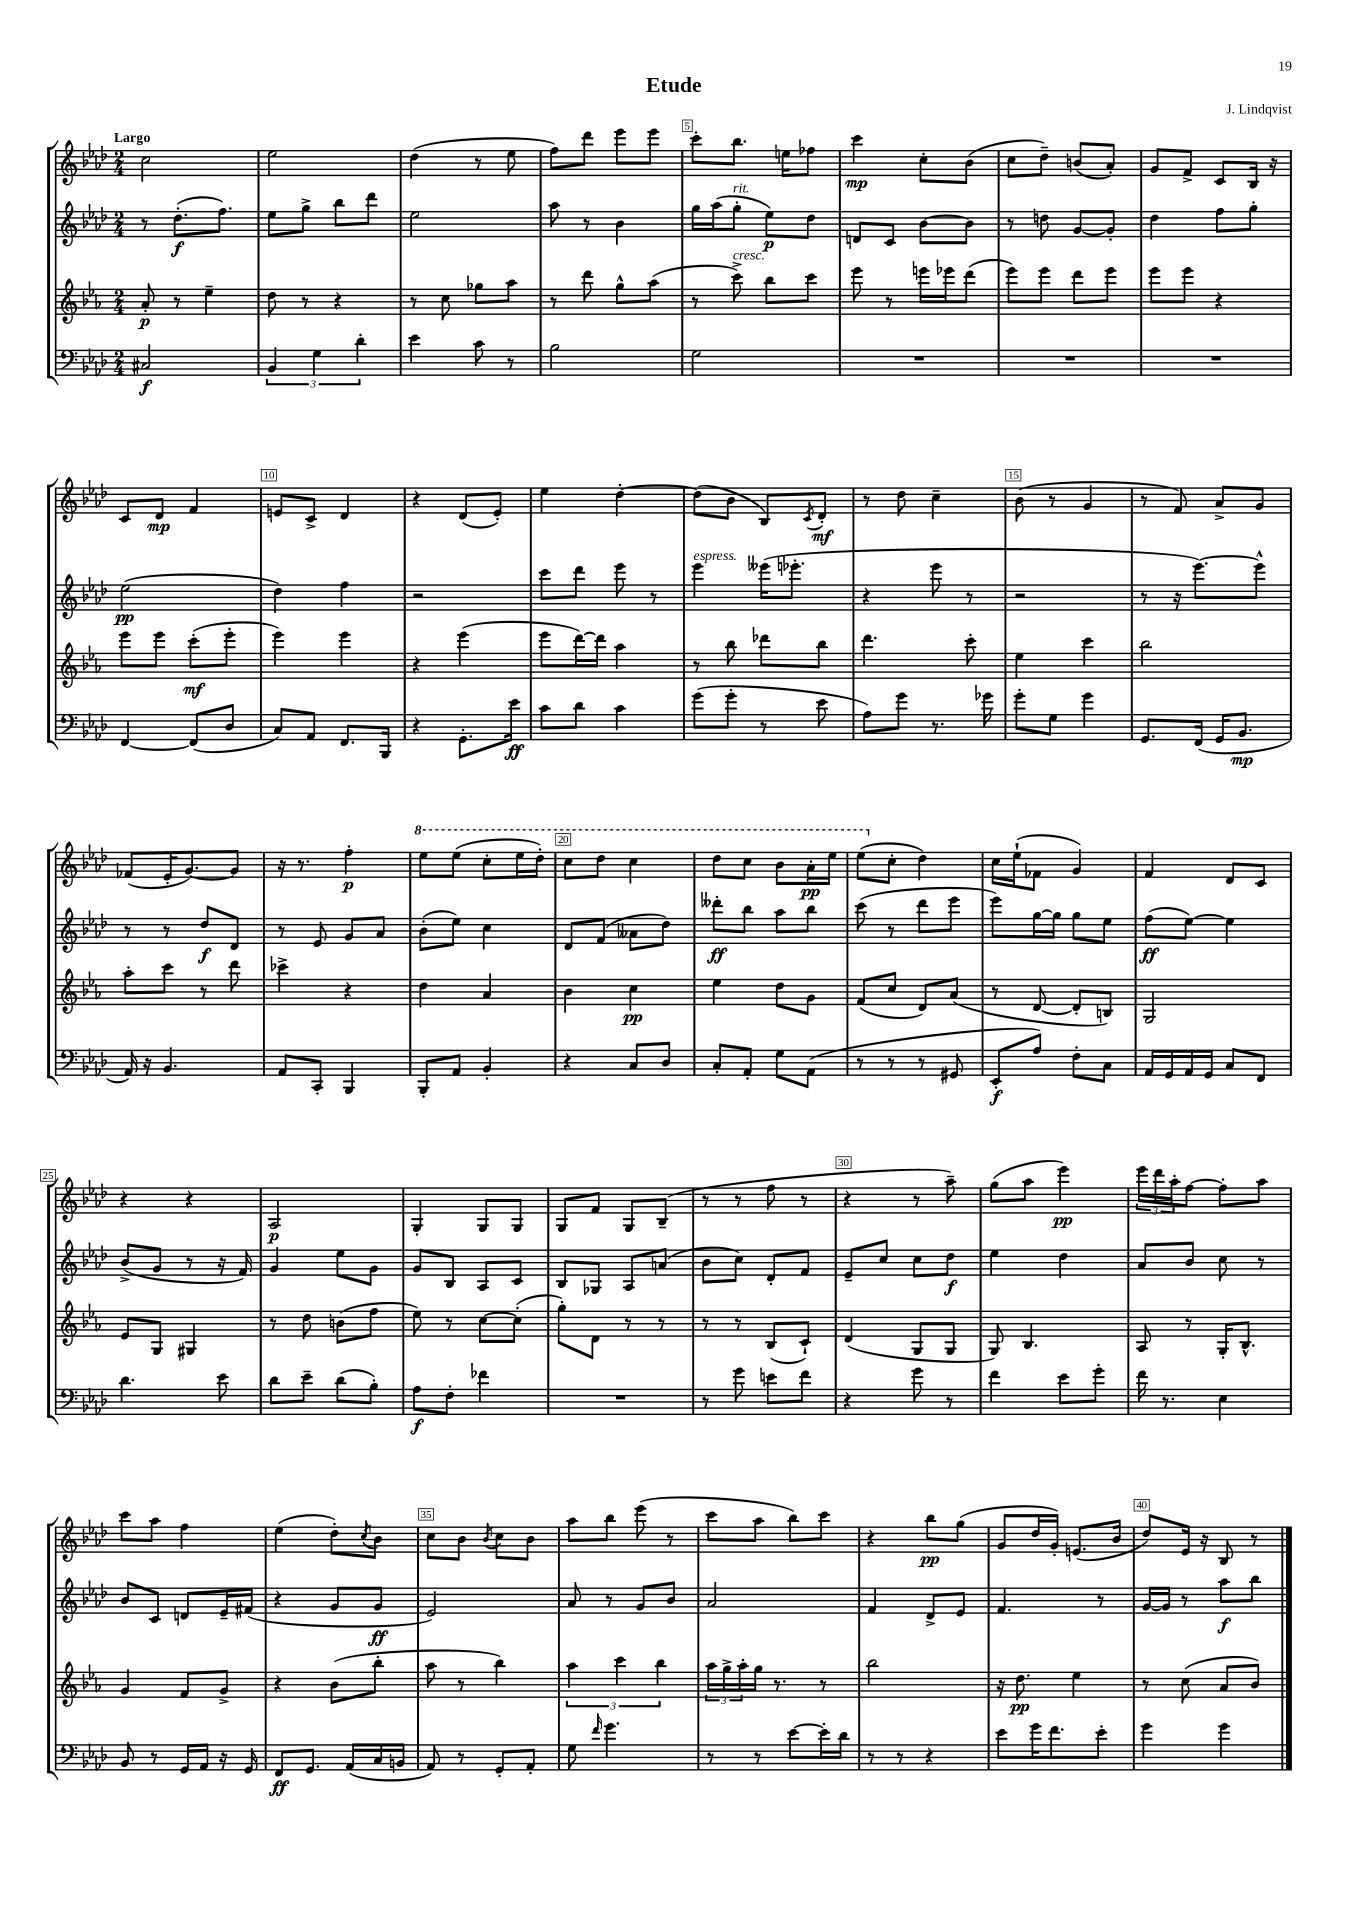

**kern	**kern	**kern	**kern
*staff4	*staff3	*staff2	*staff1
*clefF4	*clefG2	*clefG2	*clefG2
*k[b-e-a-d-]	*k[b-e-a-]	*k[b-e-a-d-]	*k[b-e-a-d-]
*M2/4	*M2/4	*M2/4	*M2/4
2C#	8a-'	8r	2cc
.	8r	(8.dd-'	.
.	4ee-~	.	.
.	.	8.ff)	.
=	=	=	=
6BB-	8dd	8ee-	2ee-
.	8r	8gg^	.
6G	.	.	.
.	4r	8bb-	.
6d-'	.	.	.
.	.	8ddd-	.
=	=	=	=
4e-	8r	2ee-	(4dd-
.	8cc	.	.
8c	8gg-	.	8r
8r	8aa-	.	8ee-
=	=	=	=
2B-	8r	8aa-	8ff)
.	8ddd	8r	8ddd-
.	8gg^^	4b-	8eee-
.	(8aa-	.	8eee-
=	=	=	=
2G	8r	16gg	8ccc'
.	.	(16aa-	.
.	8ccc^)	8gg'	8.bb-
.	8bb-	8ee-)	.
.	.	.	16ee
.	8ccc	8dd-	8ff-
=	=	=	=
2r	8eee-	8d	4ccc
.	8r	8c	.
.	16eee	[8b-	8cc'
.	16eee-	.	.
.	(8ddd	8b-]	(8b-
=	=	=	=
2r	8eee-)	8r	8cc
.	8eee-	8dd	8dd-~)
.	8ddd	[8g	(8b
.	8eee-	8g']	8a-')
=	=	=	=
2r	8eee-	4dd-	8g
.	8eee-	.	8f^
.	4r	8ff	8c
.	.	8gg'	16B-
.	.	.	16r
=	=	=	=
[4FF	8eee-	(2ee-	8c
.	8eee-	.	8d-
(8FF]	(8ccc'	.	4f
8D-	8eee-'	.	.
=	=	=	=
8C)	4eee-)	4dd-)	8e
8AA-	.	.	8c^
8.FF	4eee-	4ff	4d-
16BBB-	.	.	.
=	=	=	=
4r	4r	2r	4r
8.GG'	(4eee-	.	(8d-
.	.	.	8e-')
16e-	.	.	.
=	=	=	=
8c	8eee-	8ccc	4ee-
8d-	[16ddd)	8ddd-	.
.	16ddd]	.	.
4c	4aa-	8eee-	[4dd-'
.	.	8r	.
=	=	=	=
(8g	8r	4eee-	(8dd-]
8g'	8bb-	.	8b-
8r	8ddd-	(16eee--	8B-)
.	.	8.eee-'	.
.	.	.	8qc
8e-	8bb-	.	8d-'
=	=	=	=
8A-)	4.ddd	4r	8r
8g	.	.	8dd-
8.r	.	8eee-	4cc~
.	8ccc'	8r	.
16g-	.	.	.
=	=	=	=
8g'	4ee-	2r	(8b-
8G	.	.	8r
4g	4ccc	.	4g
=	=	=	=
8.GG	2bb-	8r	8r
.	.	16r	8f)
(16FF	.	[8.eee-)	.
16GG	.	.	8a-^
8.BB-	.	.	.
.	.	8eee-^^]	8g
=	=	=	=
16AA-)	8aa-'	8r	(8f-
16r	.	.	.
4.BB-	8ccc	8r	16e-'
.	.	.	[8.g)
.	8r	8dd-	.
.	8ddd	8d-	8g]
=	=	=	=
8AA-	4ccc-^	8r	16r
.	.	.	8.r
8CC'	.	8e-	.
4BBB-	4r	8g	4ff'
.	.	8a-	.
=	=	=	=
8BBB-'	4dd	(8b-'	8eee-
8AA-	.	8ee-)	(8eee-
4BB-'	4a-	4cc	8ccc'
.	.	.	16eee-
.	.	.	16ddd-')
=	=	=	=
4r	4b-	8d-	8ccc
.	.	(8f	8ddd-
8C	4cc	8a--	4ccc
8D-	.	8dd-)	.
=	=	=	=
8C'	4ee-	8ddd--'	8ddd-
8AA-'	.	8bb-	8ccc
8G	8dd	8aa-	8bb-
(8AA-	8g	8bb-	16aa-'
.	.	.	16eee-
=	=	=	=
8r	(8f	(8ccc	(8eee-
8r	8cc	8r	8cc'
8r	8d)	8ddd-	4dd-)
8GG#	(8a-	8eee-	.
=	=	=	=
8EE-'	8r	8eee-)	16cc
.	.	.	(16ee-`
8A-)	[8d	[16gg	8f-
.	.	16gg]	.
8F'	8d']	8gg	4g)
8C	8B)	8ee-	.
=	=	=	=
16AA-	2G	(8ff	4f
16GG	.	.	.
16AA-	.	[8ee-)	.
16GG	.	.	.
8C	.	4ee-]	8d-
8FF	.	.	8c
=	=	=	=
4.d-	8e-	(8b-^	4r
.	8G	8g	.
.	4G#	8r	4r
8e-	.	16r	.
.	.	16f)	.
=	=	=	=
8d-	8r	4g	2A-
8e-~	8dd	.	.
(8d-	(8b	8ee-	.
8B-')	8ff	8g	.
=	=	=	=
8A-	8ee-)	8g	4G'
8F'	8r	8B-	.
4f-	[8cc	8A-	8G
.	(8cc']	8c	8G
=	=	=	=
2r	8gg')	8B-	8G
.	8d	8G-	8f
.	8r	8A-	8G
.	8r	(8a	(8B-~
=	=	=	=
8r	8r	8b-	8r
8g	8r	8cc)	8r
8e	(8B-	8d-'	8ff
8f	8c`)	8f	8r
=	=	=	=
4r	(4d	8e-~	4r
.	.	8cc	.
8g	8G	8cc	8r
8r	8G	8dd-	8aa-~)
=	=	=	=
4f	8G)	4ee-	(8gg
.	4.B-	.	8aa-
8e-	.	4dd-	4eee-)
8g'	.	.	.
=	=	=	=
16f	8A-	8a-	24eee-
.	.	.	24ddd-
8.r	.	.	.
.	.	.	24aa-'
.	8r	8b-	[8ff
4E-	16G'	8cc	8ff']
.	8.B-^^	.	.
.	.	8r	8aa-
=	=	=	=
8BB-	4g	8b-	8ccc
8r	.	8c	8aa-
16GG	8f	8d	4ff
16AA-	.	.	.
16r	8g^	16e-~	.
16GG	.	(16f#	.
=	=	=	=
8FF	4r	4r	(4ee-
8.GG	.	.	.
.	(8b-	8g	8dd-')
(16AA-	.	.	.
.	.	.	8qcc
16C	8bb-'	8g	8b-
16BB	.	.	.
=	=	=	=
8AA-)	8aa-	2e-)	8cc
8r	8r	.	8b-
.	.	.	8qb-
8GG'	4bb-)	.	8cc
8AA-'	.	.	8b-
=	=	=	=
8G	6aa-	8a-	8aa-
16qqf	.	.	.
4.g	.	8r	8bb-
.	6ccc	.	.
.	.	8g	(8eee-
.	6bb-	.	.
.	.	8b-	8r
=	=	=	=
8r	24aa-	2a-	8ccc
.	24gg^	.	.
.	24aa-'	.	.
8r	16gg	.	8aa-
.	8.r	.	.
[8e-	.	.	8bb-)
16e-']	8r	.	8ccc
16d-	.	.	.
=	=	=	=
8r	2bb-	4f	4r
8r	.	.	.
4r	.	8d-^	8bb-
.	.	8e-	(8gg
=	=	=	=
8e-	16r	4.f	8g
.	8.dd	.	.
16g	.	.	16dd-
8.f	.	.	16g')
.	4ee-	.	(8.e
8e-'	.	8r	.
.	.	.	16b-
=	=	=	=
4g	8r	[16g	8dd-)
.	.	16g]	.
.	(8cc	8r	16e-
.	.	.	16r
4g	8a-	8aa-	8B-
.	8b-)	8bb-	8r
==	==	==	==
*-	*-	*-	*-
